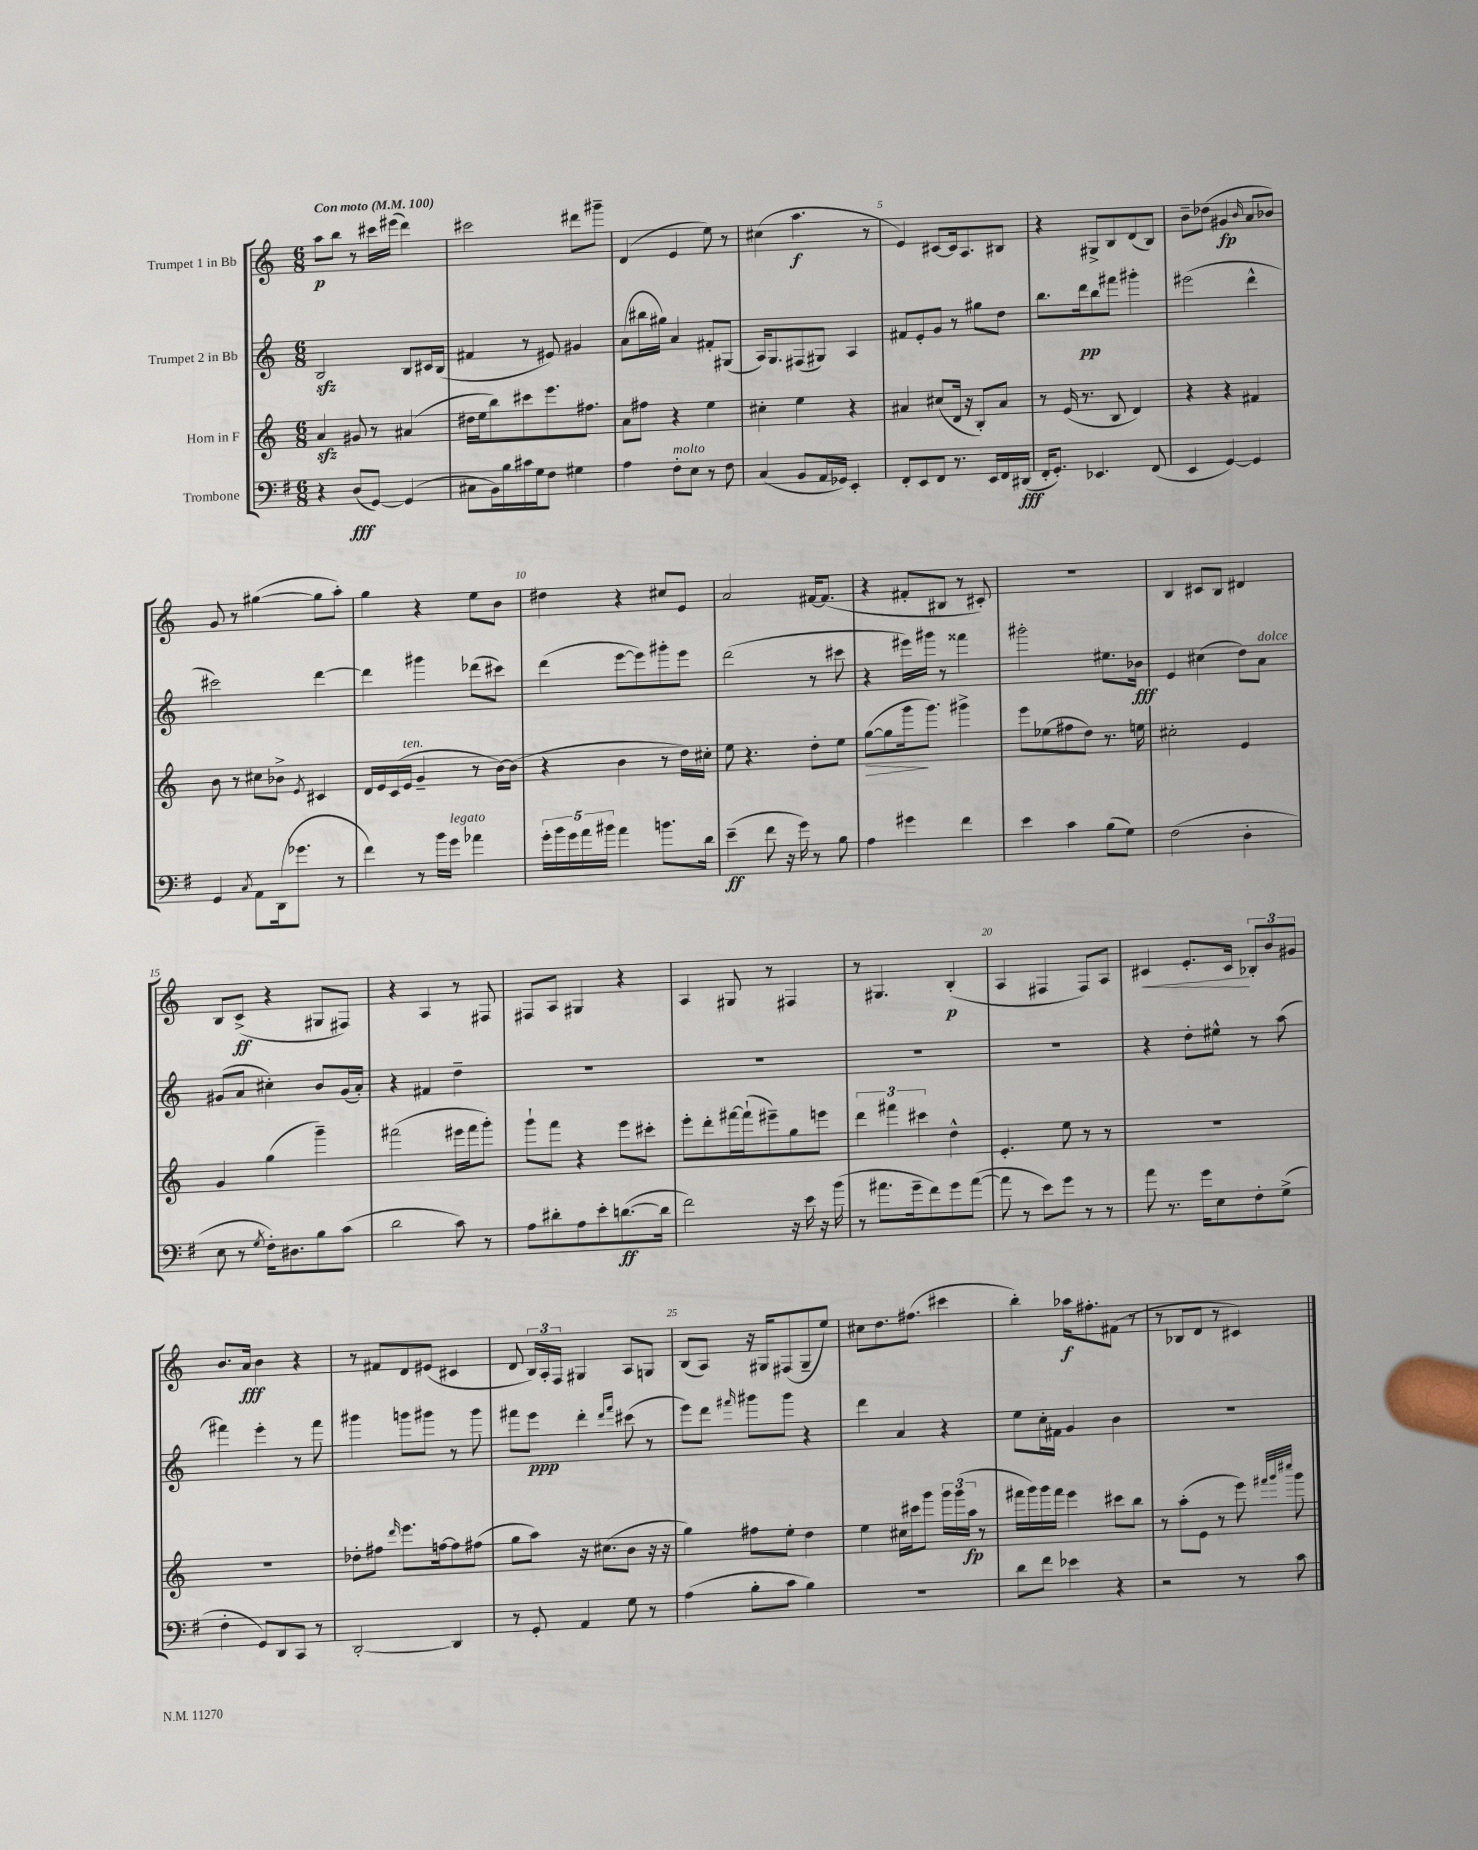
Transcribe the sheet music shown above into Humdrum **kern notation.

**kern	**kern	**kern	**kern
*staff4	*staff3	*staff2	*staff1
*clefF4	*clefG2	*clefG2	*clefG2
*k[f#]	*k[]	*k[]	*k[]
*M6/8	*M6/8	*M6/8	*M6/8
*MM100	*MM100	*MM100	*MM100
4r	4a	2B	8aa
.	.	.	8bb
(8D	8g#	.	8r
[8GG)	8r	.	16ccc#
.	.	.	(16eee#
(4GG]	(4a#	8B	4ddd)
.	.	16c#	.
.	.	(16B	.
=	=	=	=
8C#	16dd#	4f#	2ccc#
.	16ee	.	.
16BB)	8bb)	.	.
16B	.	.	.
16c#	8ccc#	8r	.
16G	.	.	.
8F#	8.eee	8e#)	.
4G#	.	4g#	8ddd#
.	8.ff#	.	.
.	.	.	8ggg#~
=	=	=	=
4A	8a	(8a	(4d
.	8ff#	16bb#	.
.	.	16gg#)	.
8F#'	4r	4a	4e
8E	.	.	.
8r	4ee	8f#'	8ee)
8F#	.	(8G#	8r
=	=	=	=
(4C	4cc#'	16A)	(4cc#
.	.	8.G	.
8BB	4ee	(8F#	4.aa
16AA	.	8G#)	.
16GG-)	.	.	.
4EE'	4r	4A	.
.	.	.	8r
=	=	=	=
8FF#'	4a#	8f#	4e)
8EE	.	8e'	.
8FF#	(8cc#	8g	[8c#
8.r	16d	8r	16c#]
.	16r	.	8.A
.	8B')	8gg#	.
16EE	.	.	.
16FF#	8a#	8dd	8B#
(16DD#	.	.	.
=	=	=	=
16FF#'	8r	8.bb	4r
8.GG')	.	.	.
.	(16e	.	.
.	8.r	16ddd	.
4.EE-	.	8bb	8G#^
.	8B	8fff#	8B
.	4d)	4ggg#'	(8d
(8FF#	.	.	8B)
=	=	=	=
4EE	4r	(2eee#	8b~
.	.	.	(8dd-
[4GG)	4r	.	4g#
.	.	.	16qqb
4GG]	4f#	4ddd^^	8a
.	.	.	8b-)
=	=	=	=
4GG	8b	2ccc#)	8g
.	8r	.	8r
8qC	.	.	.
8AA	8cc#	.	([4gg#
(16DD	8b-^	.	.
8.g-	.	.	.
.	8qe	.	.
.	4c#	[4ddd	8gg#]
8r	.	.	8aa')
=	=	=	=
4f#)	16d	4ddd]	4gg
.	16e	.	.
.	(16c	.	.
.	16e	.	.
8r	4g~	4ggg#	4r
16b	.	.	.
16g	.	.	.
4a-	8r	(8ddd-	8ee
.	[16b)	8ccc#)	8b
.	(16b]	.	.
=	=	=	=
20g'	4r	(4ddd	4dd#
20b	.	.	.
20g	.	.	.
20a	.	.	.
20b#	.	.	.
4a	4b	[8eee	4r
.	.	8eee])	.
8.b	8r	8ggg#'	8cc#
.	16dd)	8eee	8e
16d	16cc#'	.	.
=	=	=	=
(4e~	8ee	(2ddd	2a
.	4.r	.	.
8f#	.	.	.
16r	.	.	.
16g)	.	.	.
8r	8dd'	8r	[16f#
.	.	.	(8.f#]
8B	8ee	8ccc#	.
=	=	=	=
4A	([8gg	4r	4r
.	8gg]	.	.
4g#	16ggg	16eee#)	8f#'
.	8.ggg)	16ggg#	.
.	.	8r	8B#
4f#	4ggg#^	4fff##	8r
.	.	.	8c#')
=	=	=	=
4e	8eee	2ggg#'	2.r
.	(8ee-	.	.
4c	8ff#	.	.
.	8dd)	.	.
(8B	8.r	8.ee#	.
8G)	.	.	.
.	16ee	16b-	.
=	=	=	=
(2F#	2cc#'	4e	4B
.	.	(4cc#	8c#
.	.	.	8B
4D'	4e	8dd)	4d#
.	.	8a	.
=	=	=	=
8E	4g	(8g#	8B
8r	.	8a	(8c^
8qG	.	.	.
16F#')	(4gg	4cc#')	4r
8.D#	.	.	.
8B	4ggg~)	8b	8G#
(8c	.	(16g#	8F#)
.	.	16a')	.
=	=	=	=
2d	(2fff#	4r	4r
.	.	4f#	4A
8c)	16eee#	4dd~	8r
.	16fff#	.	.
8r	8ggg')	.	8F#
=	=	=	=
8A	8ggg`	2.r	8F#
8d#'	8fff	.	8A
8A	4r	.	4G#
8e'	.	.	.
([8.d	8eee	.	4r
.	8ccc#'	.	.
16d]	.	.	.
=	=	=	=
2f#)	8eee'	2.r	4A
.	8ddd'	.	.
.	[16fff#	.	8G#
.	(16fff#`]	.	.
.	8eee#~)	.	8r
16r	8gg	.	4F#
16e	.	.	.
16r	8eee	.	.
(16b	.	.	.
=	=	=	=
8r	6ddd	2.r	8r
8.a#	.	.	4.G#
.	6fff#	.	.
16g~	.	.	.
.	6ccc#	.	.
8f#)	.	.	.
8g	4dd^^	.	(4B'
([8a#	.	.	.
=	=	=	=
8a#]	4.e'	2.r	4A
8r	.	.	.
8e)	.	.	4F#
8g	8ee	.	.
8r	8r	.	8F#)
8r	8r	.	8A
=	=	=	=
8a	2.r	4r	4c#
8.r	.	.	.
.	.	8dd'	8.e'
16g	.	.	.
8E	.	8ee#^^	.
.	.	.	16c#
8F#'	.	8r	12B-'
.	.	.	12b
(8G^	.	(8aa	.
.	.	.	12g#
=	=	=	=
4F#'	2.r	4fff#)	8.b
.	.	.	16a
8GG)	.	4eee'	4b
8DD	.	.	.
8CC	.	8r	4r
8r	.	8fff#	.
=	=	=	=
[2DD'	8dd-'	4ggg#	8r
.	8ff#	.	8f#
.	16qqddd	.	.
.	8.eee	8ggg	8d
.	.	8ggg#	(8e#
.	[16ff	.	.
4DD]	8ff]	8r	4c#
.	(8ff#	8ggg#	.
=	=	=	=
8r	8gg	8fff#	8d
8GG'	8aa)	8eee	24B)
.	.	.	24A'
.	.	.	24F
4AA	16r	4ddd'	4G#
.	(8.cc#	.	.
.	.	16qqddd	.
.	.	16qqfff#	.
8G	8b	(8ccc#	8A
8r	16r	8r	8G
.	16r	.	.
=	=	=	=
(4A	4gg)	8eee)	(8B
.	.	8ddd	8A)
.	.	16qqfff#	.
8B'	8ff#	8ggg#	16r
.	.	.	16G#
8c	8ee'	8ggg#	(8F#
4B)	4dd	4r	8G#~
.	.	.	8ee)
=	=	=	=
2.r	4ee	4ddd	8cc#
.	.	.	8.dd
.	16cc#	4a	.
.	16ccc#	.	(8.ff#
.	8ggg	.	.
.	24ggg	4r	4ccc#
.	(24ggg	.	.
.	24aa	.	.
.	8r	.	.
=	=	=	=
8d	16fff#	8ee	4bb')
.	16ggg)	.	.
8f#	16ggg	16cc'	.
.	16fff#	16f#	.
4e-	4eee	4g	16aa-
.	.	.	8.ff#'
4r	8ccc#	4b	(8f#
.	8bb	.	8r
=	=	=	=
2r	8r	2.r	8r
.	(8aa'	.	8B-
.	8e	.	8d
.	8r	.	8r
8r	8eee)	.	4c#)
.	32qqfff#	.	.
.	32qqggg	.	.
.	32qqcccc#	.	.
8c	8ggg	.	.
==	==	==	==
*-	*-	*-	*-
